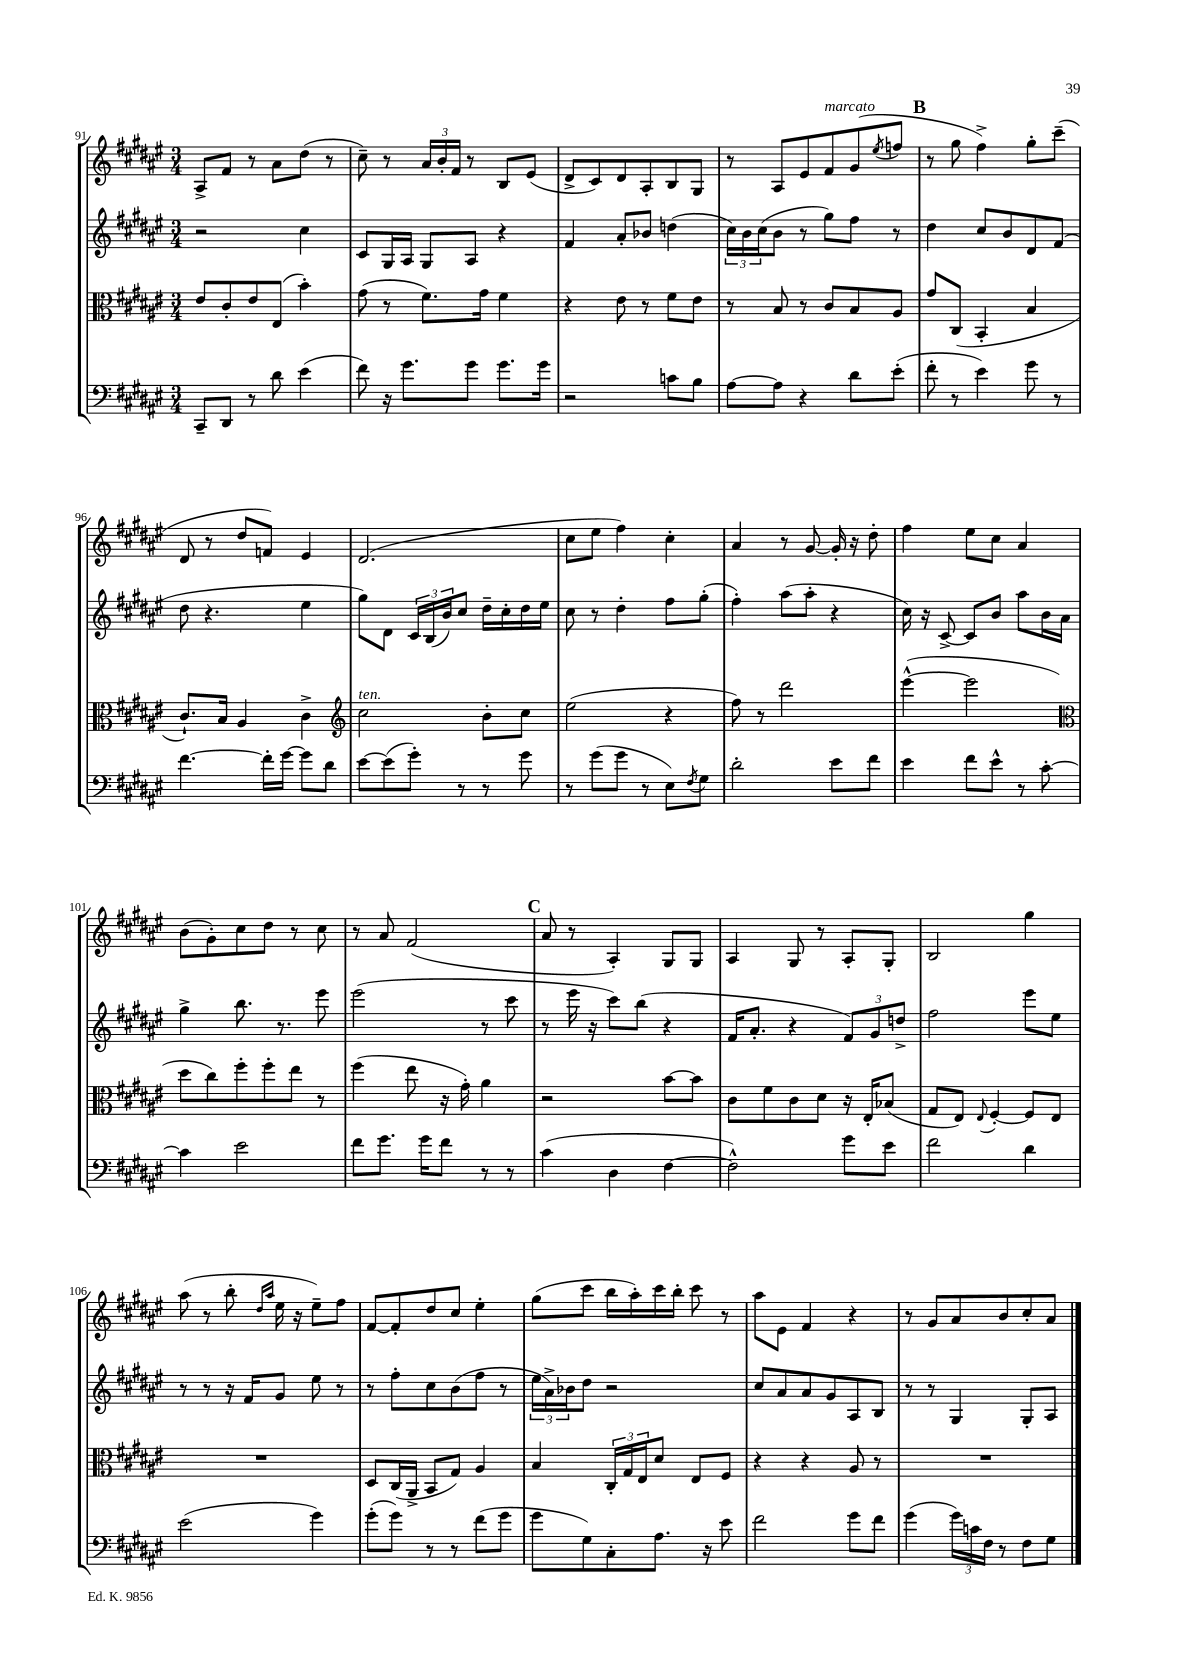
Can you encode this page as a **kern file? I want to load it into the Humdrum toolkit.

**kern	**kern	**kern	**kern
*part4	*part3	*part2	*part1
*staff4	*staff3	*staff2	*staff1
*clefF4	*clefC3	*clefG2	*clefG2
*k[f#c#g#d#a#e#]	*k[f#c#g#d#a#e#]	*k[f#c#g#d#a#e#]	*k[f#c#g#d#a#e#]
*M3/4	*M3/4	*M3/4	*M3/4
=91	=91	=91	=91
8CC#~/L	8e#/L	2r	8A#^/L
8DD#/J	8c#'/	.	8f#/J
8r	8e#/	.	8r
8d#\	(8E#/J	.	8a#\L
(4e#\	4b'\)	4cc#\	(8dd#\J
.	.	.	8r
=92	=92	=92	=92
8f#\)	(8g#\	8c#/L	8cc#~\)
16r	8r	16G#/L	8r
8.g#\L	.	16A#/JJ	.
.	8.f#\L)	8G#/L	24a#/LL
.	.	.	24b'/
.	.	.	24f#/JJ
8g#\J	.	8A#/J	8r
.	16g#\Jk	.	.
8.g#\L	4f#\	4r	8B/L
.	.	.	(8e#/J
16g#\Jk	.	.	.
=93	=93	=93	=93
2r	4r	4f#/	8d#^/L
.	.	.	8c#/)
.	8e#\	8a#'/L	8d#/
.	8r	8b-X/J	8A#'/
8cn\L	8f#\L	(4ddn\	8B/
8B\J	8e#\J	.	8G#/J
=94	=94	=94	=94
[8A#\L	8r	24cc#\LL)	8r
.	.	24b\	.
.	.	(24cc#\J	.
8A#\J]	8B/	8b\J	8A#/L
4r	8r	8r	8e#/
!	!	!	!LO:TX:a:i:t=marcato
.	8c#/L	8gg#\L)	8f#/
8d#\L	8B/	8ff#\J	(8g#/
.	.	.	8qee#/
(8e#'\J	8A#/J	8r	8ffn/J
!!LO:REH:place=s1:t=B
=95	=95	=95	=95
8f#'\	8g#/L	4dd#\	8r
8r	(8C#/J	.	8gg#\
4e#\)	4BB'/	8cc#/L	4ff#^\)
.	.	8b/	.
8g#\	4B/	8d#/	8gg#'\L
8r	.	(8f#/J	(8ccc#~\J
!!LO:LB:g=z
=96	=96	=96	=96
[4.f#\	8.c#`/L)	8dd#\	8d#/
.	.	4.r	8r
.	16B/Jk	.	.
.	4A#/	.	8dd#/L
16f#'\LL]	.	.	8fn/J)
[16g#\JJ	.	.	.
8g#\L]	4c#^\	4ee#\	4e#/
8d#\J	.	.	.
=97	=97	=97	=97
*	*clefG2	*	*
!	!LO:TX:a:i:t=ten.	!	!
[8e#\L	2cc#\	8gg#\L)	(2.d#/
(8e#\]	.	8d#\J	.
8g#'\J)	.	24c#/LL	.
.	.	(24B/	.
.	.	24b/J)	.
8r	.	8cc#/J	.
8r	8b'\L	16dd#~\LL	.
.	.	16cc#'\	.
8g#\	8cc#\J	16dd#\	.
.	.	16ee#\JJ	.
=98	=98	=98	=98
8r	(2ee#\	8cc#\	8cc#\L
(8g#\L	.	8r	8ee#\J
8g#\J	.	4dd#'\	4ff#\)
8r	.	.	.
8E#\L)	4r	8ff#\L	4cc#'\
8qF#/	.	.	.
8G#\J	.	(8gg#'\J	.
=99	=99	=99	=99
2d#'\	8ff#\)	4ff#'\)	4a#/
.	8r	.	.
.	2ddd#\	(8aa#\L	8r
.	.	8aa#'\J	[8g#/
8e#\L	.	4r	16g#'/]
.	.	.	16r
8f#\J	.	.	8dd#'\
=100	=100	=100	=100
4e#\	([4eee#^^\	16cc#\)	4ff#\
.	.	16r	.
.	.	[8c#^/	.
8f#\L	2eee#\]	8c#/L]	8ee#\L
8e#^^\J	.	8b/J	8cc#\J
8r	.	8aa#\L	4a#/
[8c#'\	.	16b\L	.
.	.	16a#\JJ	.
!!LO:LB:g=z
=101	=101	=101	=101
*	*clefC3	*	*
4c#\]	8dd#\L	4gg#^\	(8b\L
.	8cc#\)	.	8g#'\)
2e#\	8ff#'\	8.bb\	8cc#\
.	8ff#'\	.	8dd#\J
.	.	8.r	.
.	8ee#\J	.	8r
.	8r	8eee#\	8cc#\
=102	=102	=102	=102
8f#\L	(4ff#\	(2eee#\	8r
8.g#\J	.	.	8a#/
.	8ee#\	.	(2f#/
16g#\KL	.	.	.
8f#\J	16r	.	.
.	16g#'\)	.	.
8r	4a#\	8r	.
8r	.	8ccc#\	.
!!LO:REH:place=s1:t=C
=103	=103	=103	=103
(4c#\	2r	8r	8a#/
.	.	16eee#\	8r
.	.	16r	.
4D#\	.	8ccc#\L)	4A#'/)
.	.	(8bb\J	.
[4F#\	[8b\L	4r	8G#/L
.	8b\J]	.	8G#/J
=104	=104	=104	=104
2F#^^\])	8c#\L	16f#/KL	4A#/
.	.	8.a#'/J	.
.	8f#\	.	.
.	8c#\	4r	8G#/
.	8d#\J	.	8r
8g#\L	16r	12f#/L)	8A#'/L
.	16E#'/KL	.	.
.	.	12g#/	.
8e#\J	(8B-X/J	.	8G#'/J
.	.	12ddn^/J	.
=105	=105	=105	=105
2f#\	8G#/L	2ff#\	2B/
.	8E#/J)	.	.
.	8qqE#/	.	.
.	[4F#'/	.	.
4d#\	8F#/L]	8eee#\L	4gg#\
.	8E#/J	8ee#\J	.
!!LO:LB:g=z
=106	=106	=106	=106
(2e#\	2.r	8r	(8aa#\
.	.	8r	8r
.	.	16r	8bb'\
.	.	16f#/KL	.
.	.	.	16qqdd#/LL
.	.	.	16qqaa#/JJ
.	.	8g#/J	16ee#\
.	.	.	16r
4g#\)	.	8ee#\	8ee#~\L)
.	.	8r	8ff#\J
=107	=107	=107	=107
(8g#'\L	8D#/L	8r	[8f#/L
8g#\J)	(16C#/L	8ff#'\L	8f#'/]
.	16AA#^/JJ	.	.
8r	8BB/L	8cc#\	8dd#/
8r	8G#/J)	(8b\	8cc#/J
(8f#\L	4A#/	8ff#\J	4ee#'\
8g#\J	.	8r	.
=108	=108	=108	=108
8g#\L	4B/	24ee#\LL	(8gg#\L
.	.	24a#^\)	.
.	.	24b-X\J	.
8G#\)	.	8dd#\J	8ccc#\J
8C#'\	24C#'/LL	2r	16bb\LL
.	24G#/	.	.
.	.	.	16aa#'\)
.	24E#/J	.	.
8.A#\J	8d#/J	.	16ccc#\
.	.	.	16bb'\JJ
.	8E#/L	.	8ccc#\
16r	.	.	.
8e#\	8F#/J	.	8r
=109	=109	=109	=109
2f#\	4r	8cc#/L	8aa#\L
.	.	8a#/	8e#\J
.	4r	8a#/	4f#/
.	.	8g#/	.
8g#\L	8A#/	8A#/	4r
8f#\J	8r	8B/J	.
=110	=110	=110	=110
(4g#\	2.r	8r	8r
.	.	8r	8g#/L
24g#\LL)	.	4G#/	8a#/
24cn\	.	.	.
24F#\JJ	.	.	.
8r	.	.	8b/
8F#\L	.	8G#'/L	8cc#'/
8G#\J	.	8A#/J	8a#/J
==	==	==	==
*-	*-	*-	*-
